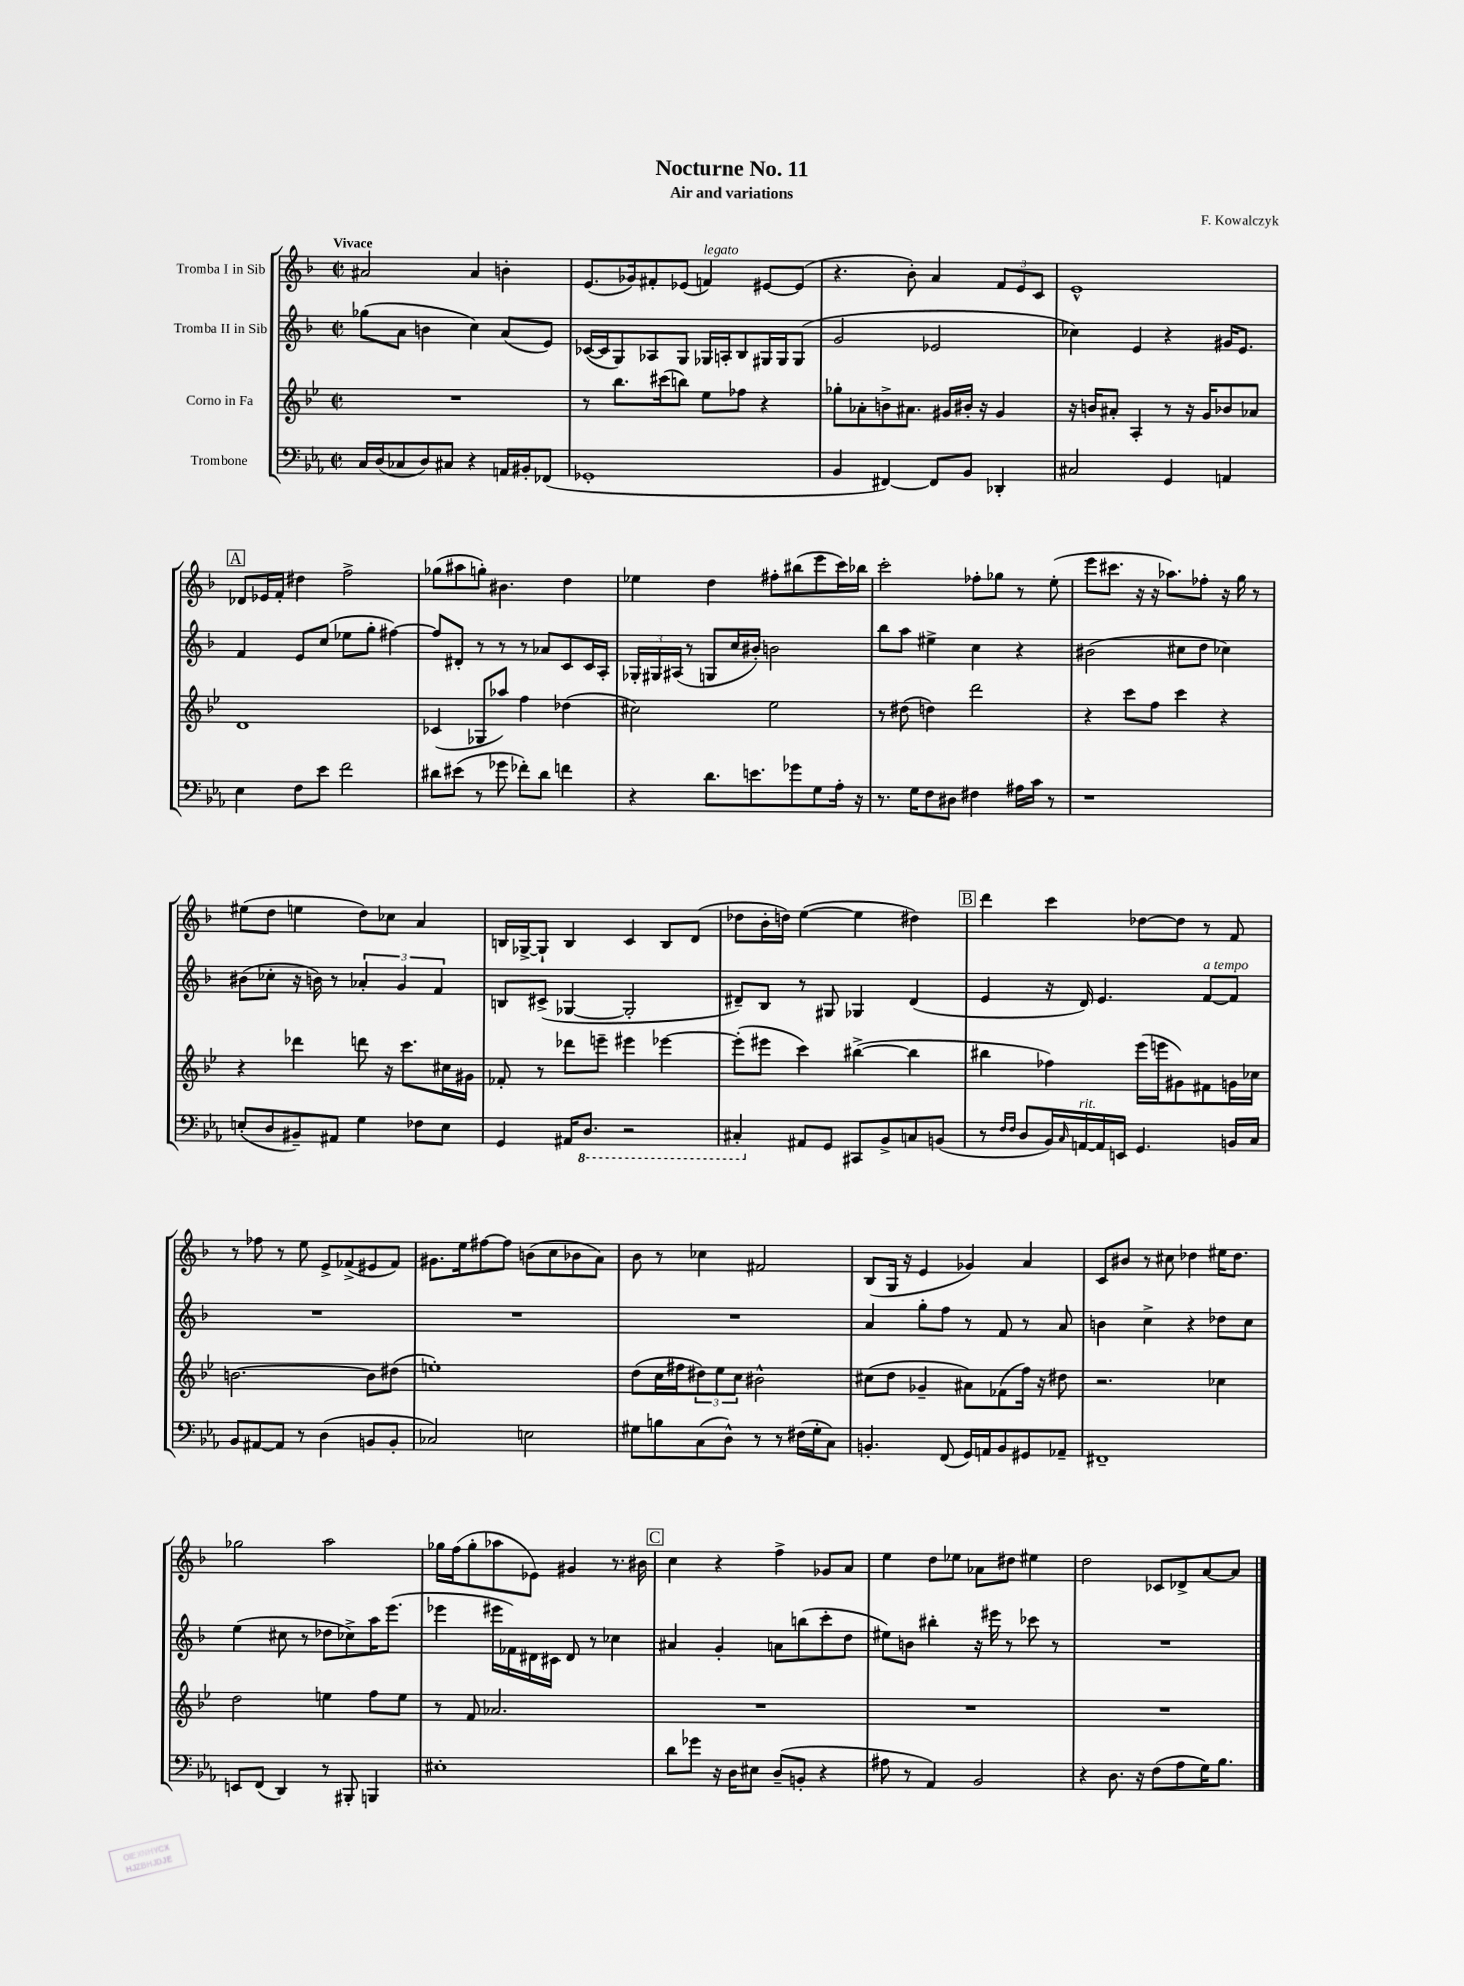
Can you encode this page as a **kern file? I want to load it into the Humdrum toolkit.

**kern	**kern	**kern	**kern
*staff4	*staff3	*staff2	*staff1
*clefF4	*clefG2	*clefG2	*clefG2
*k[b-e-a-]	*k[b-e-]	*k[b-]	*k[b-]
*M2/2	*M2/2	*M2/2	*M2/2
*met(c|)	*met(c|)	*met(c|)	*met(c|)
16C	1r	(8gg-	2a#
(16D	.	.	.
8C-	.	8a	.
8D)	.	4b	.
8C#	.	.	.
4r	.	4cc)	4a#
16AA	.	(8a	4b'
16BB#'	.	.	.
(8FF-	.	8e)	.
=	=	=	=
1GG-'	8r	([16c-	(8.e
.	.	16c-]	.
.	8.bb-	8G)	.
.	.	.	16g-)
.	.	8A-	8f#'
.	(16ccc#	.	.
.	8bb)	8G	(8e-
.	8ee-	16G-	4f)
.	.	16A'	.
.	8ff-	8B-	.
.	4r	16G#	[8e#
.	.	16G#	.
.	.	(8G#	(8e#]
=	=	=	=
4BB-	8gg-'	2g	4.r
.	8a-'	.	.
[4FF#)	8b^	.	.
.	8.a#	.	8b-')
8FF#]	.	2e-	4a
.	16g#	.	.
8BB-	16b#'	.	.
.	16r	.	.
4DD-'	4g#	.	12f
.	.	.	12e
.	.	.	12c
=	=	=	=
2C#	16r	4cc-)	1e^^
.	16b	.	.
.	8a#'	.	.
.	4A'	4e	.
4GG	8r	4r	.
.	16r	.	.
.	16g	.	.
4AA	8b-	16g#	.
.	.	8.e	.
.	8a-	.	.
=	=	=	=
4E-	1d	4f	8d-
.	.	.	16e-
.	.	.	16f'
8F	.	8e	4dd#
8e-	.	(8cc	.
2f	.	8ee-	2ff^
.	.	8gg'	.
.	.	[4ff#)	.
=	=	=	=
8d#	(4c-	8ff#]	(8gg-
(8e#	.	8d#'	8aa#
8r	8G-	8r	8gg')
8g-	8aa-)	8r	4.b#
8f-')	4ff	8r	.
8d#	.	8a-	.
4f	(4dd-	8c	4dd
.	.	16c	.
.	.	16A'	.
=	=	=	=
4r	2cc#)	24G-'	4ee-
.	.	24G#	.
.	.	(24A#	.
.	.	8r	.
8.d	.	8G	4dd
.	.	16cc	.
8.e	.	16b#')	.
.	2ee-	2b	8ff#'
8g-	.	.	(8bb#
8G	.	.	8eee
16A-'	.	.	16ccc)
16r	.	.	16bb-
=	=	=	=
8.r	8r	8bb-	2ccc'
.	(8dd#	8aa	.
16G	.	.	.
8F	4dd)	4ee#^	.
8D#	.	.	.
4F#	2ddd	4cc	8ff-'
.	.	.	8gg-
16A#	.	4r	8r
16c	.	.	.
8r	.	.	(8ee'
=	=	=	=
1r	4r	(2b#	8eee
.	.	.	8.ccc#
.	8ccc	.	.
.	.	.	16r
.	8ff	.	16r
.	.	.	8.aa-)
.	4ccc	8cc#	.
.	.	8dd	8ff-'
.	4r	4cc-)	16r
.	.	.	16gg
.	.	.	8r
=	=	=	=
(8E'	4r	(8b#	(8ee#
8D	.	8cc-'	8dd
8BB#~)	4ddd-	16r	4ee
.	.	16b)	.
8AA#	.	8r	.
4G	8ddd	6a-'	8dd)
.	16r	.	8cc-
.	.	6g	.
.	8.ccc	.	.
8F-	.	.	4a
.	.	6f	.
8E	16cc#	.	.
.	16g#	.	.
=	=	=	=
4GG	8f-'	8B	16B
.	.	.	[16G-^
.	8r	(8c#^	8G-`]
16AA#	8ddd-	[4G-	4B
8.DD	.	.	.
.	8eee~	.	.
2r	4eee#	2G-']	4c
.	[4eee-	.	8B
.	.	.	(8d
=	=	=	=
4CC#'	(8eee-']	8d#~)	8dd-
.	8eee#	8B-	16b-'
.	.	.	16dd)
8AA#	4ccc)	8r	([4ee
8GG	.	8G#	.
8CC#	([4bb#^	4G-	4ee]
8BB-^	.	.	.
8C	4bb#]	(4d#	4dd#)
(8BB	.	.	.
=	=	=	=
8r	4bb#	4e	4ddd
16qqF	.	.	.
16qqF	.	.	.
8D	.	.	.
16BB-)	4ff-)	16r	4ccc
16qqC	.	.	.
[16AA	.	16d)	.
16AA]	.	4.e	.
16EE	.	.	.
4.GG	(16eee-	.	[8dd-
.	16eee	.	.
.	8g#)	.	8dd-]
.	8f#	[8f	8r
16BB	16g	8f]	8f
16C	16cc-	.	.
=	=	=	=
8BB-	[2.b	1r	8r
[8AA#	.	.	8ff-
8AA#]	.	.	8r
8r	.	.	8ee
(4D	.	.	8e^
.	.	.	(8f-^
8BB	8b]	.	8e#
8BB'	(8dd#	.	8f-)
=	=	=	=
2C-)	1ee')	1r	8.g#
.	.	.	16ee
.	.	.	[8ff#
.	.	.	8ff#]
2E	.	.	(8b
.	.	.	8cc
.	.	.	8b-
.	.	.	8a)
=	=	=	=
8G#	(8dd	1r	8b-
8B	16cc	.	8r
.	16ff#	.	.
(8C	12dd#)	.	4cc-
.	12ee-	.	.
8D^^)	.	.	.
.	12cc	.	.
8r	2b#^^	.	2f#
8r	.	.	.
(16F#	.	.	.
16G#'	.	.	.
8C)	.	.	.
=	=	=	=
4.BB'	(8cc#	4a	(8B-
.	8dd	.	16G
.	.	.	16r
.	4g-~	8gg'	4e
(8FF	.	8ff	.
16GG)	8a#)	8r	4g-)
16AA	.	.	.
8BB	(8f-	8f	.
8GG#	16ff)	8r	4a
.	16r	.	.
8AA-~	8dd#	8a	.
=	=	=	=
1FF#~	2.r	4b	8c
.	.	.	8b#
.	.	4cc^	8r
.	.	.	8cc#
.	.	4r	4dd-
.	4cc-	8dd-	16ee#
.	.	.	8.dd-
.	.	8cc	.
=	=	=	=
8EE	2dd	(4ee	2gg-
(8FF	.	.	.
4DD)	.	8cc#	.
.	.	8r	.
8r	4ee	8dd-	2aa
8BBB#'	.	8cc-^)	.
4BBB	8ff	16aa	.
.	.	(8.eee	.
.	8ee	.	.
=	=	=	=
1E#'	8r	4eee-	16gg-
.	.	.	(16ff
.	8f	.	8gg-'
.	2.a-	16eee#	8aa-
.	.	16f-)	.
.	.	16d#	8e-)
.	.	16c#	.
.	.	8d#	4g#
.	.	8r	.
.	.	4cc-	8.r
.	.	.	16b#
=	=	=	=
8d	1r	4a#	4cc
8g-	.	.	.
16r	.	4g'	4r
16D	.	.	.
8E#	.	.	.
(8D~	.	8a	4ff^
8BB'	.	(8bb	.
4r	.	8ccc'	8g-
.	.	8dd	8a
=	=	=	=
8A#	1r	8ee#)	4ee
8r	.	8b	.
4AA-)	.	4bb#'	8dd
.	.	.	8ee-
2BB-	.	16r	8a-
.	.	16eee#	.
.	.	8r	8dd#
.	.	8ccc-	4ee#
.	.	8r	.
=	=	=	=
4r	1r	1r	2dd
8.D	.	.	.
16r	.	.	.
(8F	.	.	8c-
8A-	.	.	8d-^
16G)	.	.	[8a
8.B-	.	.	.
.	.	.	8a]
==	==	==	==
*-	*-	*-	*-
